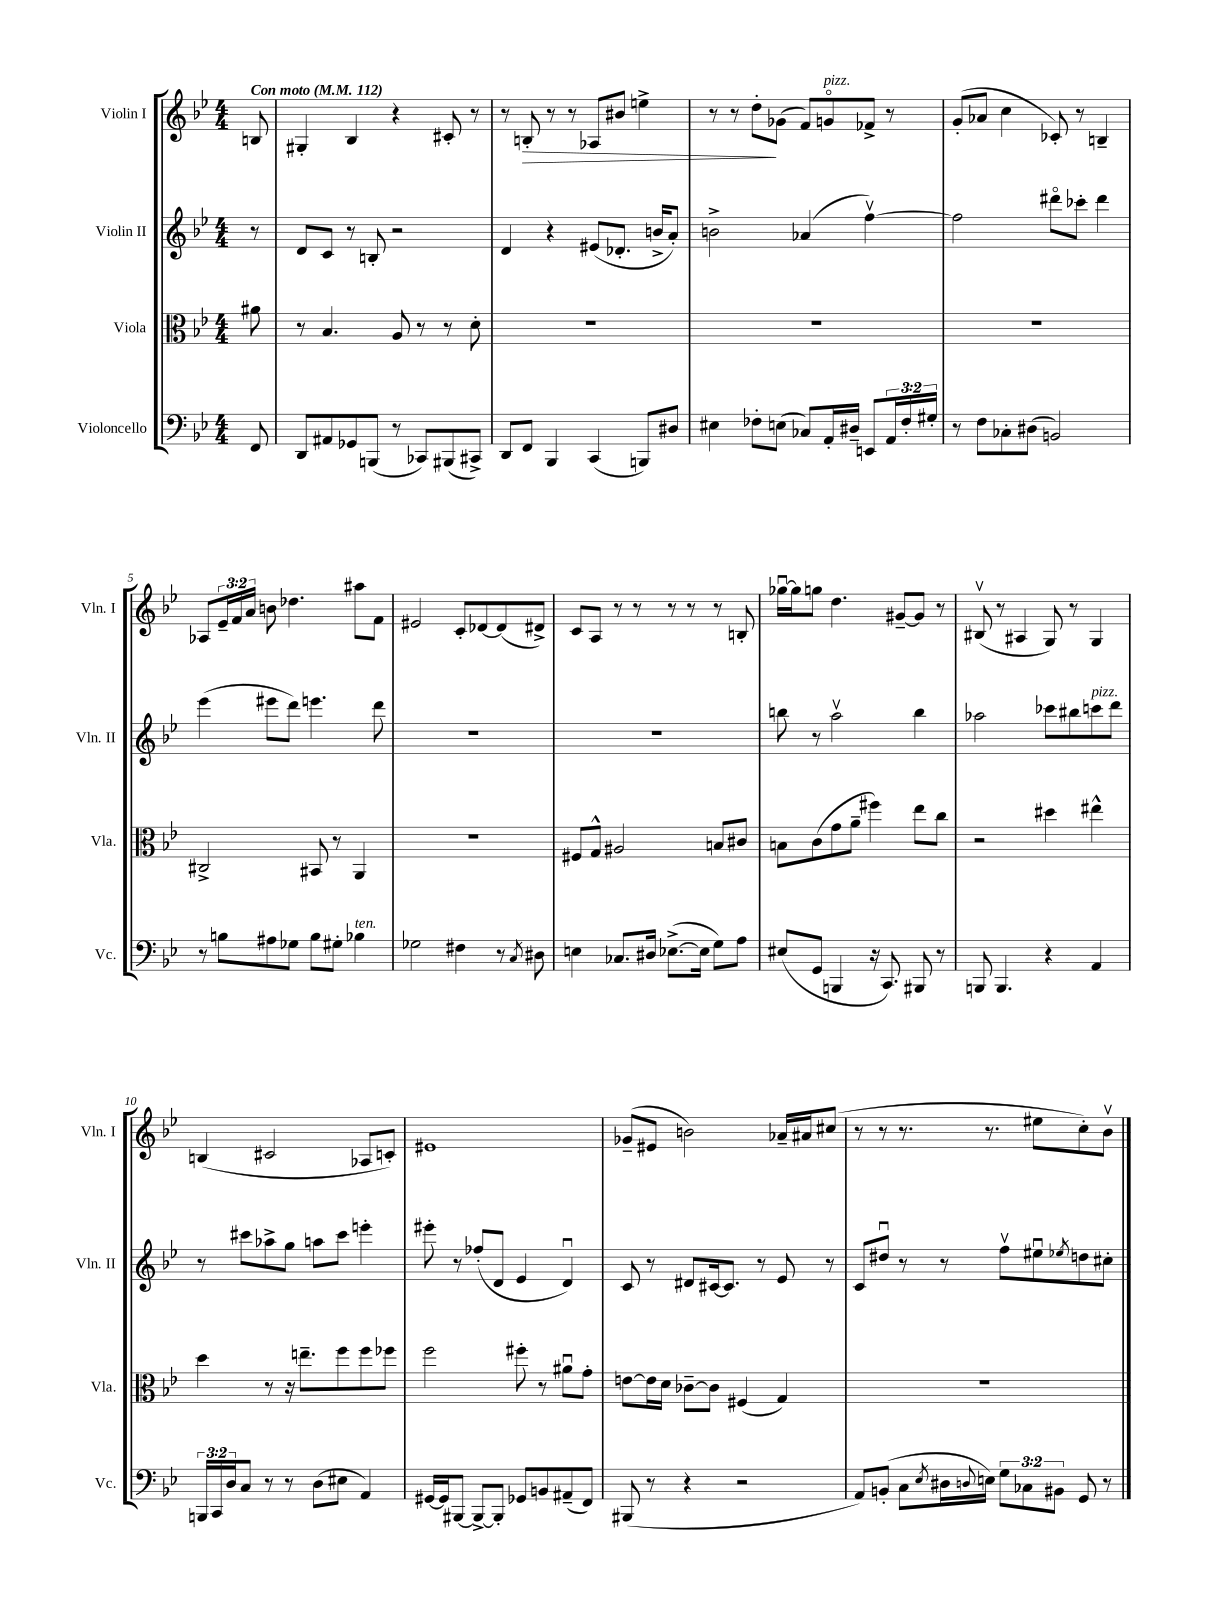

**kern	**kern	**kern	**kern
*staff4	*staff3	*staff2	*staff1
*clefF4	*clefC3	*clefG2	*clefG2
*k[b-e-]	*k[b-e-]	*k[b-e-]	*k[b-e-]
*M4/4	*M4/4	*M4/4	*M4/4
*MM112	*MM112	*MM112	*MM112
8FF/	8a#\	8r	8B/
=	=	=	=
8DD/L	8r	8d/L	4G#'/
8AA#/	4.B-/	8c/J	.
8GG-/	.	8r	4B-/
(8BBB/J	.	8B'/	.
8r	8A/	2r	4r
8CC-/L)	8r	.	.
(8BBB#/	8r	.	8c#'/
8CC#^/J)	8d'\	.	8r
=	=	=	=
8DD/L	1r	4d/	8r
8FF/J	.	.	8B'/
4BBB-/	.	4r	8r
.	.	.	8r
(4CC/	.	(8e#/L	8A-/L
.	.	8.d-'/J	8b#/J
8BBB/L)	.	.	4ee^\
.	.	16b^/LK	.
8D#/J	.	8a'/J)	.
=	=	=	=
4E#\	1r	2b^\	8r
.	.	.	8r
8F-'\L	.	.	8dd'\L
(8E\J	.	.	(8g-\J
8C-/L)	.	(4a-/	8f/L)
16AA'/L	.	.	8go/
16D#~/JJ	.	.	.
8EE/L	.	[4ffv\)	8f-^/J
24AA/L	.	.	8r
24F-'/	.	.	.
24G#'/JJ	.	.	.
=	=	=	=
8r	1r	2ff\]	(8g'/L
8F\L	.	.	8a-/J
8C-'\	.	.	4cc\
(8D#\J	.	.	.
2BB/)	.	8ddd#o\L	8c-'/)
.	.	8ccc-'\J	8r
.	.	4ddd#\	4B~/
=	=	=	=
8r	2C#^/	(4eee-\	8A-/L
8B\L	.	.	24e-~/L
.	.	.	24f/
.	.	.	24a/JJ
8A#\	.	8eee#\L	8b\
8G-\J	.	8ddd\J)	4.dd-\
8B\L	8BB#/	4.eee\	.
8G#'\J	8r	.	.
4B-\	4AA/	.	8aa#\L
.	.	8ddd\	8f\J
=	=	=	=
2G-\	1r	1r	2e#/
4F#\	.	.	8c'/L
.	.	.	[8d-/
8r	.	.	(8d-/]
8qC/	.	.	.
8D#\	.	.	8d#^/J)
=	=	=	=
4E\	8F#/L	1r	8c/L
.	8G^^/J	.	8A/J
8.C-/L	2A#/	.	8r
.	.	.	8r
16D#/Jk	.	.	.
([8.E-^\L	.	.	8r
.	.	.	8r
16E-\]Jk	.	.	.
8G\L)	8B/L	.	8r
8A\J	8c#/J	.	8B'/
=	=	=	=
(8E#/L	8B\L	8bb\	[16gg-u\LL
.	.	.	16gg-\]J
8GG/J	(8c\	8r	8gg\J
4BBB/	8g\	2aav\	4.dd\
.	8a~\J	.	.
16r	4ff#\)	.	.
8.CC/)	.	.	.
.	.	.	[8g#~/L
8BBB#/	8ee-\L	4bb\	8g#/]J
8r	8cc\J	.	8r
=	=	=	=
8BBB/	2r	2aa-\	(8B#v/
4.BBB/	.	.	8r
.	.	.	4A#/
4r	4dd#\	8ccc-\L	8G/)
.	.	8bb#\	8r
4AA/	4ee#^^\	8ccc\	4G/
.	.	8ddd\J	.
=	=	=	=
24BBB/LL	4dd\	8r	(4B/
24CC/	.	.	.
24D/J	.	.	.
8C/J	.	8ccc#\L	.
8r	8r	8aa-^\	2c#/
8r	16r	8gg\J	.
.	8.ee~\L	.	.
(8D\L	.	8aa\L	.
8E#\J	8ff\	8ccc#\J	.
4AA/)	8ff\	4eee'\	8A-/L
.	8ff-\J	.	8c'/J)
=	=	=	=
[16GG#/LL	2ff\	8eee#'\	1e#
16GG#/]J	.	.	.
[8BBB#/J	.	8r	.
8BBB#^/_L	.	(8ff-'/L	.
8BBB#'/]J	.	8d/J	.
8GG-/L	8ff#'\	4e-/	.
8BB/	8r	.	.
(8AA#~/	8a#u\L	4du/)	.
8FF/J)	8g'\J	.	.
=	=	=	=
(8BBB#/	[8e\L	8c/	(8g-~/L
8r	16e\]L	8r	8e#/J
.	16d\JJ	.	.
4r	[8c-~\L	8d#/L	2b\)
.	8c-\]J	[16c#/k	.
.	.	8.c#/]J	.
2r	(4F#/	.	.
.	.	8r	.
.	4G/)	8e-/	16a-~/LL
.	.	.	16a#/J
.	.	8r	(8cc#/J
=	=	=	=
8AA/L)	1r	8c/L	8r
(8BB'/J	.	8dd#u/J	8r
8C\L	.	8r	8.r
8qE-/	.	.	.
16D#\L	.	8r	.
8qqD/	.	.	.
16E\JJ)	.	.	8.r
12G\L	.	8ffv\L	.
12C-\	.	.	.
.	.	8ee#u\	8ee#\L
12BB#\J	.	.	.
.	.	8qee-/	.
8GG/	.	8dd\	8cc'\)
8r	.	8cc#'\J	8b-v\J
==	==	==	==
*-	*-	*-	*-
